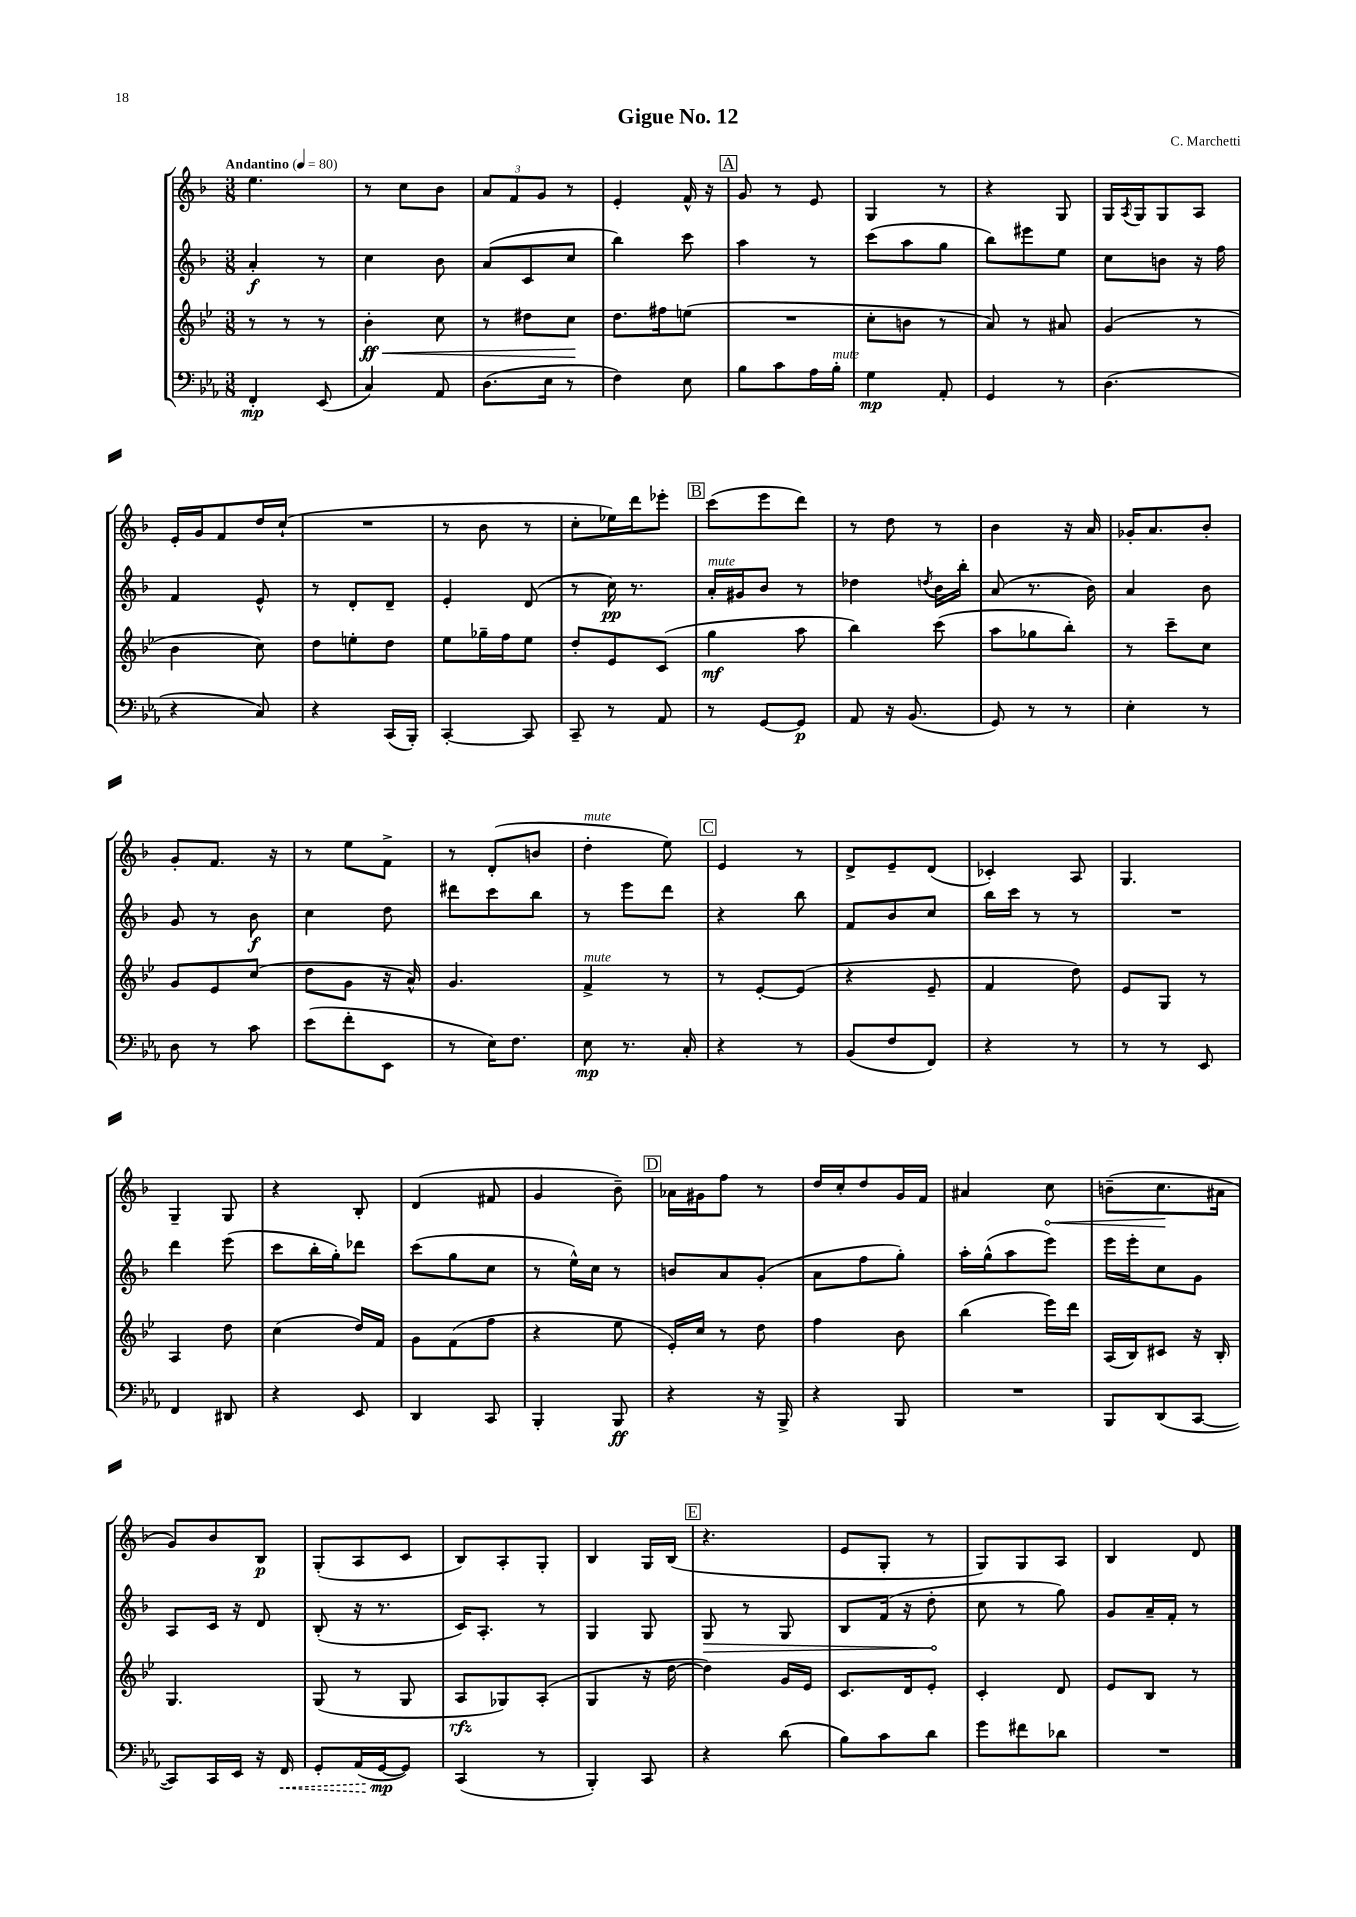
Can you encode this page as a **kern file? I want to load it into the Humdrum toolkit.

**kern	**kern	**kern	**kern
*staff4	*staff3	*staff2	*staff1
*clefF4	*clefG2	*clefG2	*clefG2
*k[b-e-a-]	*k[b-e-]	*k[b-]	*k[b-]
*M3/8	*M3/8	*M3/8	*M3/8
*MM80	*MM80	*MM80	*MM80
4FF'	8r	4a'	4.ee
.	8r	.	.
(8EE-	8r	8r	.
=	=	=	=
4C)	4b-'	4cc	8r
.	.	.	8cc
8AA-	8cc	8b-	8b-
=	=	=	=
(8.D	8r	(8a	12a
.	.	.	12f
.	8dd#	8c	.
.	.	.	12g
16E-	.	.	.
8r	8cc	8cc	8r
=	=	=	=
4F)	8.dd	4bb-)	4e'
.	16ff#	.	.
8E-	(8ee	8ccc	16f^^
.	.	.	16r
=	=	=	=
8B-	4.r	4aa	8g
8c	.	.	8r
16A-	.	8r	8e
16B-'	.	.	.
=	=	=	=
4G	8cc'	(8ccc	4G
.	8b	8aa	.
8AA-'	8r	8gg	8r
=	=	=	=
4GG	8a)	8bb-)	4r
.	8r	8eee#	.
8r	8a#	8ee	8G
=	=	=	=
(4.D	(4g	8cc	16G
.	.	.	8qA
.	.	.	16G
.	.	8b	8G
.	8r	16r	8A
.	.	16ff	.
=	=	=	=
4r	4b-	4f	16e'
.	.	.	16g
.	.	.	8f
8C)	8cc)	8e^^	16dd
.	.	.	(16cc`
=	=	=	=
4r	8dd	8r	4.r
.	8ee'	8d'	.
(16CC	8dd	8d~	.
16BBB-')	.	.	.
=	=	=	=
[4CC'	8ee-	4e'	8r
.	16gg-~	.	8b-
.	16ff	.	.
8CC]	8ee-	(8d	8r
=	=	=	=
8CC~	8dd'	8r	8cc'
8r	8e-	16cc)	16ee-)
.	.	8.r	16ddd
8AA-	(8c	.	8eee-'
=	=	=	=
8r	4gg	16a'	(8ccc
.	.	16g#	.
[8GG	.	8b-	8eee
8GG]	8aa	8r	8ddd)
=	=	=	=
8AA-	4bb-)	4dd-	8r
16r	.	.	8dd
(8.BB-	.	.	.
.	.	8qdd	.
.	(8ccc	16b-	8r
.	.	16bb-'	.
=	=	=	=
8GG)	8aa	(8a	4b-
8r	8gg-	8.r	.
8r	8bb-')	.	16r
.	.	16b-)	16a
=	=	=	=
4E-'	8r	4a	16g-'
.	.	.	8.a
.	8ccc~	.	.
8r	8cc	8b-	8b-'
=	=	=	=
8D	8g	8g	8g'
8r	8e-	8r	8.f
8c	(8cc	8b-	.
.	.	.	16r
=	=	=	=
(8e-	8dd	4cc	8r
8f'	8g	.	8ee
8EE-	16r	8dd	8f^
.	16a^^)	.	.
=	=	=	=
8r	4.g	8ddd#	8r
16E-)	.	8ccc	(8d'
8.F	.	.	.
.	.	8bb-	8b
=	=	=	=
8E-	4f^	8r	4dd'
8.r	.	8eee	.
.	8r	8ddd	8ee)
16C'	.	.	.
=	=	=	=
4r	8r	4r	4e
.	[8e-'	.	.
8r	(8e-]	8bb-	8r
=	=	=	=
(8BB-	4r	8f	8d^
8F	.	8b-	8e~
8FF)	8e-~	8cc	(8d
=	=	=	=
4r	4f	16bb-	4c-')
.	.	16ccc	.
.	.	8r	.
8r	8dd)	8r	8A
=	=	=	=
8r	8e-	4.r	4.G
8r	8G	.	.
8EE-	8r	.	.
=	=	=	=
4FF	4A	4ddd	4G~
8DD#	8dd	(8eee	8G
=	=	=	=
4r	(4cc	8ccc	4r
.	.	16bb-'	.
.	.	16gg')	.
8EE-	16dd)	8ddd-	8B-'
.	16f	.	.
=	=	=	=
4DD	8g	(8ccc	(4d
.	(8f	8gg	.
8CC	8ff	8cc	8f#
=	=	=	=
4BBB-'	4r	8r	4g
.	.	16ee^^)	.
.	.	16cc	.
8BBB-	8ee-	8r	8b-~)
=	=	=	=
4r	16e-')	8b	16a-
.	16cc	.	16g#
.	8r	8a	8ff
16r	8dd	(8g'	8r
16BBB-^	.	.	.
=	=	=	=
4r	4ff	8a	16dd
.	.	.	16cc'
.	.	8ff	8dd
8BBB-	8b-	8gg')	16g
.	.	.	16f
=	=	=	=
4.r	(4bb-	16aa'	4a#
.	.	(16gg^^	.
.	.	8aa	.
.	16eee-)	8eee)	8cc
.	16ddd	.	.
=	=	=	=
8BBB-	(16A	16eee	(8b~
.	16B-)	16eee'	.
(8DD	8c#	8cc	8.cc
[8CC	16r	8g	.
.	16B-'	.	16a#
=	=	=	=
8CC])	4.G	8A	8g)
16CC	.	16c	8b-
16EE-	.	16r	.
16r	.	8d	8B-
16FF	.	.	.
=	=	=	=
8GG'	(8G	(8B-'	(8G'
(16AA-	8r	16r	8A
[16GG	.	8.r	.
8GG])	8G	.	8c
=	=	=	=
(4CC	8A	16c)	8B-)
.	.	8.A'	.
.	8G-)	.	8A'
8r	(8A'	8r	8G'
=	=	=	=
4BBB-')	4G	4G	4B-
8CC	16r	8G	16G
.	[16dd	.	(16B-
=	=	=	=
4r	4dd])	8G	4.r
.	.	8r	.
(8d	16g	8G	.
.	16e-	.	.
=	=	=	=
8B-)	8.c	8B-	8e
8c	.	(16f	8G'
.	16d	16r	.
8d	8e-'	8dd'	8r
=	=	=	=
8g	4c'	8cc	8G)
8f#	.	8r	8G
8d-	8d	8gg)	8A
=	=	=	=
4.r	8e-	8g	4B-
.	8B-	16a~	.
.	.	16f'	.
.	8r	8r	8d
==	==	==	==
*-	*-	*-	*-
